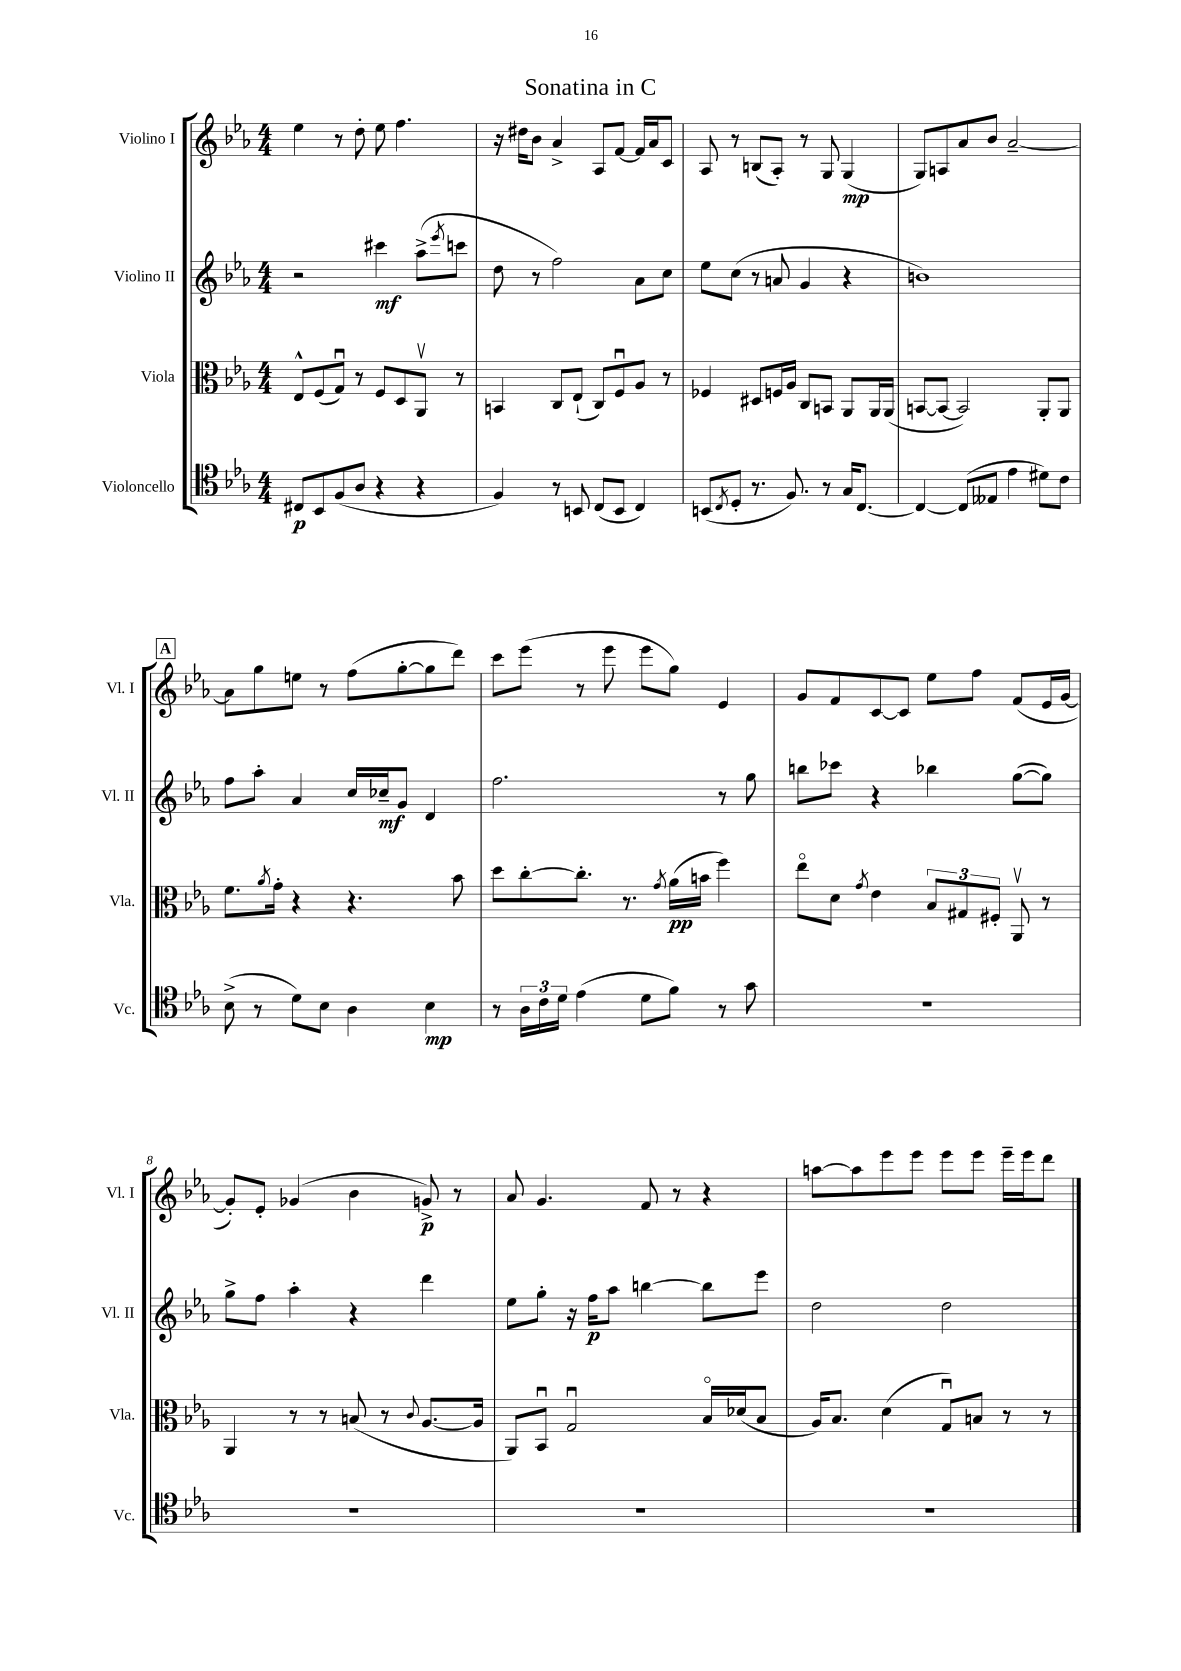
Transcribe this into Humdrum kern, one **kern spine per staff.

**kern	**kern	**kern	**kern
*staff4	*staff3	*staff2	*staff1
*clefC4	*clefC3	*clefG2	*clefG2
*k[b-e-a-]	*k[b-e-a-]	*k[b-e-a-]	*k[b-e-a-]
*M4/4	*M4/4	*M4/4	*M4/4
8C#	8E-^^	2r	4ee-
8BB-	(8F	.	.
(8F	8Gu)	.	8r
8A-	8r	.	8dd'
4r	8F	4ccc#	8ee-
.	8D	.	4.ff
4r	8AA-v	(8aa-^	.
.	.	8qeee-	.
.	8r	8ccc	.
=	=	=	=
4F)	4BB	8dd	16r
.	.	.	16dd#
.	.	8r	8b-
8r	8C	2ff)	4a-^
8BB	(8E-`	.	.
(8C	8C)	.	8A-
8BB	8Fu	.	[8f
4C)	8A-	8a-	16f]
.	.	.	16a-
.	8r	8cc	8c
=	=	=	=
(8BB	4F-	8ee-	8A-
8qC	.	.	.
8D'	.	(8cc	8r
8.r	8D#	8r	(8B
.	16F	8a	8A-')
8.F)	16A-	.	.
.	8C	4g	8r
8r	8BB	.	8G
16G	8AA-	4r	(4G
[8.C	.	.	.
.	16AA-	.	.
.	(16AA-	.	.
=	=	=	=
4C_	[8BB	1b)	8G)
.	8BB_	.	8A
(8C]	2BB])	.	8a-
8E--	.	.	8b-
4e-	.	.	[2a-~
8d#)	8AA-'	.	.
8c	8AA-	.	.
=	=	=	=
(8B-^	8.f	8ff	8a-]
8r	.	8aa-'	8gg
.	8qa-	.	.
.	16g'	.	.
8d)	4r	4a-	8ee
8B-	.	.	8r
4A-	4.r	16cc	(8ff
.	.	16cc-~	.
.	.	8g	[8gg'
4B-	.	4d	8gg]
.	8b-	.	8ddd)
=	=	=	=
8r	8dd	2.ff	8ccc
24A-	[8cc'	.	(8eee-
24c	.	.	.
24d	.	.	.
(4e-	8.cc']	.	8r
.	.	.	8eee-
.	8.r	.	.
8d	.	.	8eee-
.	8qg	.	.
8f)	(16a-	.	8gg)
.	16b	.	.
8r	4ff)	8r	4e-
8g	.	8gg	.
=	=	=	=
1r	8ee-o	8bb	8g
.	8d	8ccc-	8f
.	8qg	.	.
.	4e-	4r	[8c
.	.	.	8c]
.	12B-	4bb-	8ee-
.	12G#	.	.
.	.	.	8ff
.	12F#'	.	.
.	8AA-v	([8gg	(8f
.	8r	8gg])	16e-
.	.	.	[16g
=	=	=	=
1r	4AA-	8gg^	8g'])
.	.	8ff	8e-'
.	8r	4aa-'	(4g-
.	8r	.	.
.	(8B	4r	4b-
.	8r	.	.
.	8qqc	.	.
.	[8.A-	4ddd	8g^)
.	.	.	8r
.	16A-]	.	.
=	=	=	=
1r	8AA-)	8ee-	8a-
.	8BB-u	8gg'	4.g
.	2Gu	16r	.
.	.	16ff	.
.	.	8aa-	.
.	.	[4bb	8f
.	.	.	8r
.	16B-o	8bb]	4r
.	(16d-	.	.
.	8B-	8eee-	.
=	=	=	=
1r	16A-)	2dd	[8aa
.	8.B-	.	.
.	.	.	8aa]
.	(4d	.	8eee-
.	.	.	8eee-
.	8Gu)	2dd	8eee-
.	8B	.	8eee-
.	8r	.	16eee-~
.	.	.	16eee-
.	8r	.	8ddd
==	==	==	==
*-	*-	*-	*-
